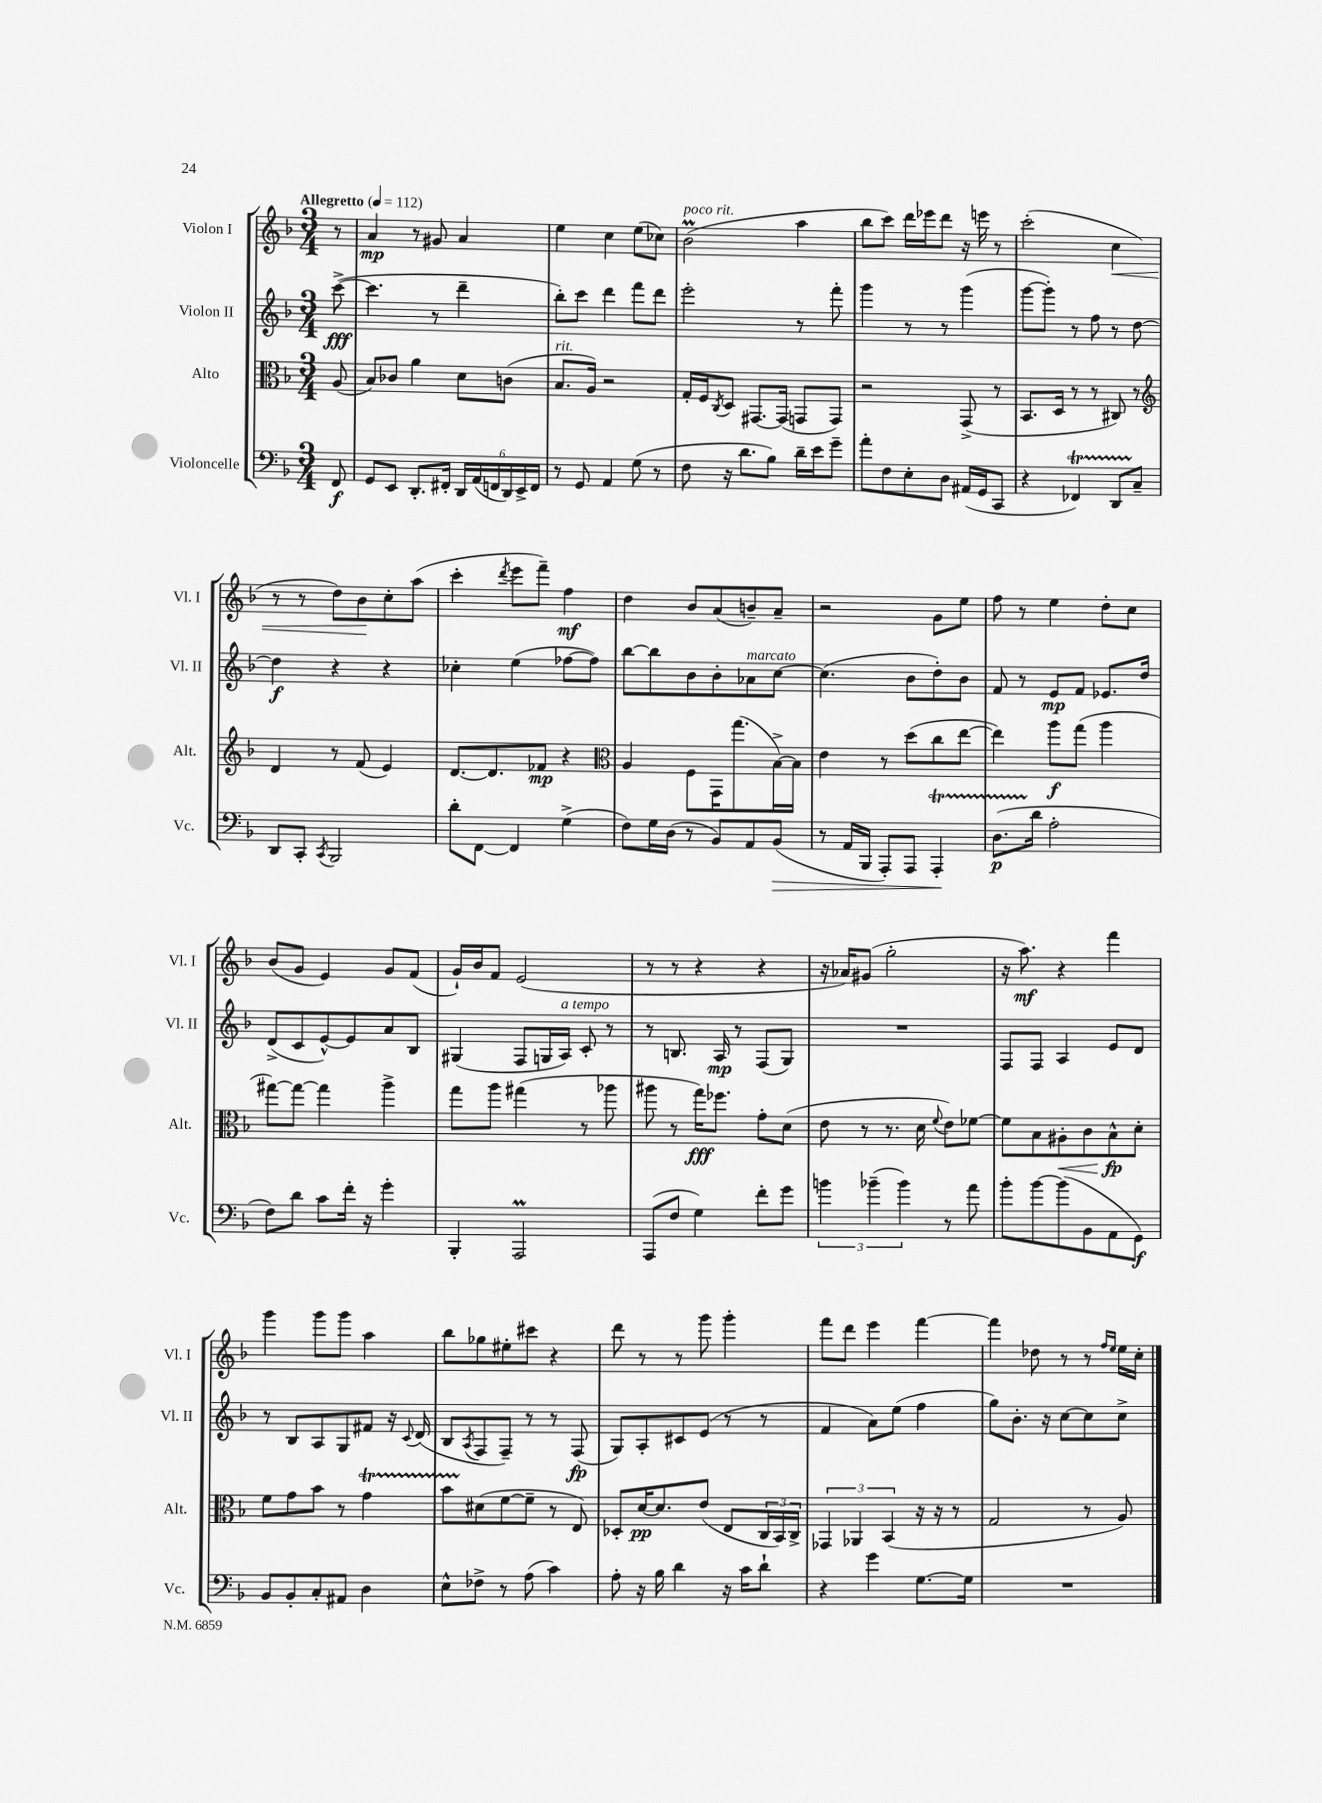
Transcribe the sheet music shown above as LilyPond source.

<<
\new StaffGroup <<
\new Staff = "s0" \with { instrumentName = "Violon I" shortInstrumentName = "Vl. I" } {
    \clef treble \key f \major \numericTimeSignature \time 3/4 \partial 8 \tempo "Allegretto" 4 = 112
    r8 |
    a'4\mp r8 gis'8 a'4 |
    e''4 c''4 e''8( ces''8) |
    bes'2\prall^\markup { \italic "poco rit." }( a''4 |
    bes''8 c'''8) d'''16 ees'''16 d'''8 r16 e'''16 r8 |
    c'''2-.( c''4\< |
    r8 r8 d''8) bes'8\! c''8-. a''8( |
    c'''4-. \acciaccatura { d'''8 } e'''8 f'''8--) f''4\mf |
    d''4 bes'8 a'8( b'8--) a'8-- |
    r2 g'8 e''8 |
    f''8 r8 e''4 d''8-. c''8 |
    bes'8( g'8 e'4) g'8 f'8( |
    g'16-!) bes'16 f'8 e'2( |
    r8 r8 r4 r4 |
    r16 aes'16) gis'8( g''2-. |
    r16 a''8.\mf) r4 f'''4 |
    g'''4 g'''8 g'''8 a''4 |
    bes''8 ges''8 eis''8-. cis'''8 r4 |
    d'''8 r8 r8 g'''8 g'''4-. |
    f'''8 d'''8 e'''4 f'''4~ |
    f'''4 des''8 r8 r8 \grace { f''16 e''16 } e''16 c''16-. \bar "|." |
}
\new Staff = "s1" \with { instrumentName = "Violon II" shortInstrumentName = "Vl. II" } {
    \clef treble \key f \major \numericTimeSignature \time 3/4 \partial 8
    c'''8~->\fff( |
    c'''4. r8 d'''4-- |
    bes''8-.) c'''8 d'''4 f'''8 d'''8 |
    e'''2-. r8 f'''8-. |
    g'''4 r8 r8 g'''4( |
    g'''8~ g'''8-.) r8 f''8 r8 d''8~ |
    d''4\f r4 r4 |
    ces''4-. e''4( fes''8~ fes''8) |
    bes''8~ bes''8 bes'8 bes'8-. aes'8^\markup { \italic "marcato" } c''8~ |
    c''4.( bes'8 d''8-.) bes'8 |
    f'8 r8 e'8\mp f'8 ees'8. d''16 |
    d'8->( c'8 e'8~-^) e'8 a'8 bes8 |
    gis4( f8 g16 a16^\markup { \italic "a tempo" }) c'8-. r8 |
    r8 b8. a16\mp r8 f8( g8) |
    R2. |
    f8 f8 a4 e'8 d'8 |
    r8 bes8 a8 g8 fis'8 r16 \appoggiatura { c'8 } d'16( |
    bes8 \acciaccatura { a8 } f8 f8--) r8 r8 f8\fp( |
    g8) a8-. cis'8 e'8( r8 r8 |
    f'4 a'8) e''8( f''4 |
    g''8) bes'8.-. r16 c''8~ c''8 c''8-> \bar "|." |
}
\new Staff = "s2" \with { instrumentName = "Alto" shortInstrumentName = "Alt." } {
    \clef alto \key f \major \numericTimeSignature \time 3/4 \partial 8
    a8( |
    bes8) ces'8 a'4 d'8 c'8( |
    bes8.^\markup { \italic "rit." } a16) r2 |
    g16-. f16 \acciaccatura { c8 } d8 gis,8.~ gis,16( g,8 g,8) |
    r2 g,8->( r8 |
    bes,8. d16 r8 r8 cis8) r8 |
    \clef treble d'4 r8 f'8( e'4) |
    d'8.~ d'8. fes'8\mp r4 |
    \clef alto a4 f8 g,16 g''8.( bes16~->) bes16 |
    e'4 r8 d''8( c''8 e''8~ |
    e''4) a''8\f g''8( a''4 |
    gis''8~) gis''8~ gis''4 a''4-> |
    g''8 a''8 gis''4( r8 aes''8 |
    ais''8 r8 g''16\fff) fes''8. g'8-. d'8( |
    e'8 r8 r8. d'16 \appoggiatura { f'8 } e'8) fes'8~ |
    fes'8 bes8 ais8-.\< c'8 bes8-^\fp\! d'8-. |
    f'8 g'8 bes'8 r8 g'4\startTrillSpan |
    bes'8 dis'8\stopTrillSpan( f'8~ f'8-- r8 e8) |
    des8-. d'16~\pp d'8. e'8( e8 \tuplet 3/2 { c16 bes,16) c16-> } |
    \tuplet 3/2 { ges,4 aes,4 bes,4( } r16 r16 r8 |
    g2 r8 a8) \bar "|." |
}
\new Staff = "s3" \with { instrumentName = "Violoncelle" shortInstrumentName = "Vc." } {
    \clef bass \key f \major \numericTimeSignature \time 3/4 \partial 8
    f,8\f |
    g,8 e,8 d,8.-. fis,16-. \tuplet 6/4 { d,16 a,16( f,16 d,16) e,16-> f,16 } |
    r8 g,8 a,4 g8( r8 |
    f8 r16 d'8. bes8) d'16-- e'16 g'8-- |
    a'8-. f8 e8-. d8 ais,16( g,16 c,8 |
    r4 fes,4\startTrillSpan) d,8 c8--\stopTrillSpan |
    d,8 c,8-. \acciaccatura { c,8 } bes,,2 |
    d'8-. f,8~ f,4 g4->( |
    f8) g16 d16( r8 bes,8) a,8 bes,8\>( |
    r8 a,16 bes,,16 a,,8-.) a,,8 a,,4-.\startTrillSpan\! |
    d8.\p( d'16\stopTrillSpan a2-. |
    f8) d'8 c'8 f'16-. r16 g'4-. |
    bes,,4-. a,,2\prall |
    a,,8( f8 g4) f'8-. g'8 |
    \tuplet 3/2 { b'4 bes'4--( bes'4) } r8 a'8 |
    bes'8-. bes'8~ bes'8( bes,8 a,8 g,8\f) |
    bes,8 bes,8-. c8-. ais,8 d4 |
    e8-^ fes8-> r8 a8( c'4) |
    a8-. r16 bes16 d'4 r16 c'16 d'8-! |
    r4 g'4 g8.~ g16 |
    R2. \bar "|." |
}
>>
>>
\layout { \context { \Score \remove "Bar_number_engraver" } }
